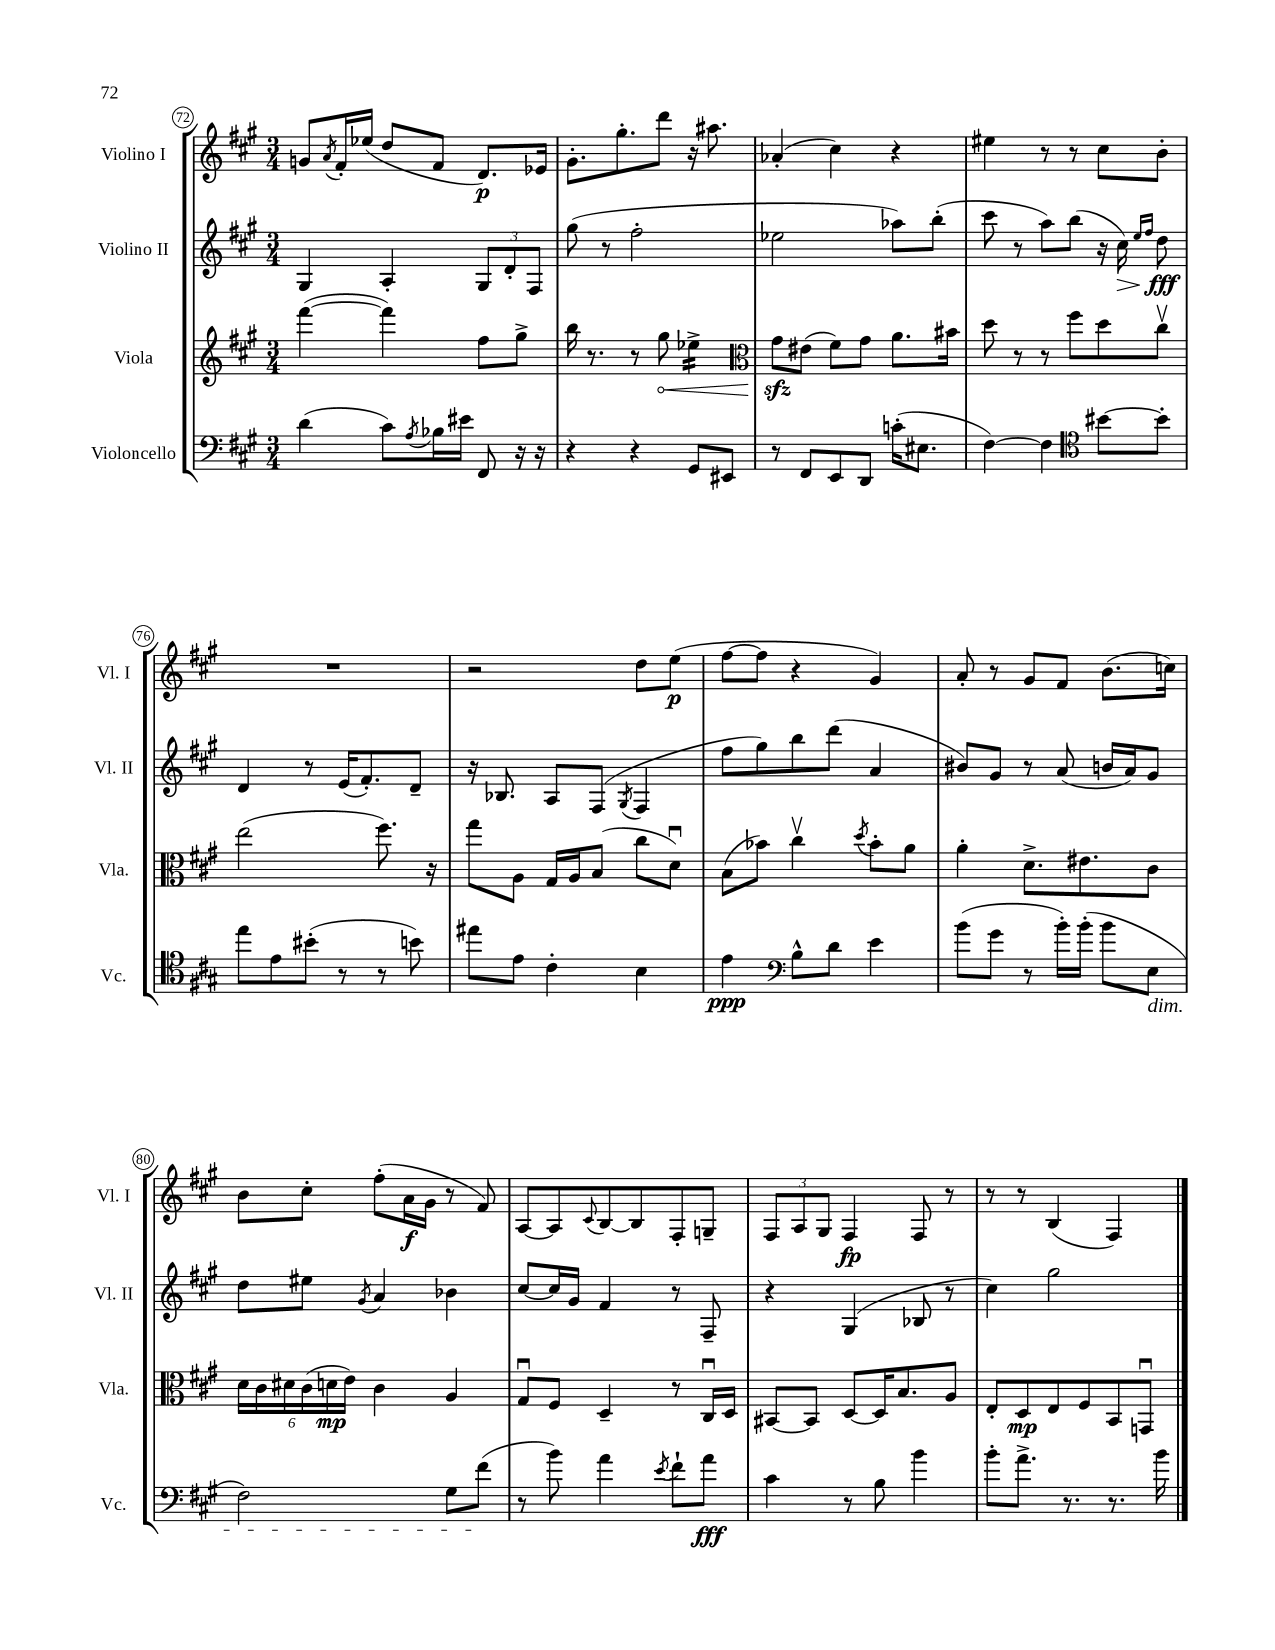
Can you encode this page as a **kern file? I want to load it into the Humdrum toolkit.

**kern	**kern	**kern	**kern
*staff4	*staff3	*staff2	*staff1
*clefF4	*clefG2	*clefG2	*clefG2
*k[f#c#g#]	*k[f#c#g#]	*k[f#c#g#]	*k[f#c#g#]
*M3/4	*M3/4	*M3/4	*M3/4
(4d\	([4fff#\	4G#/	8g/L
.	.	.	8qa/
.	.	.	16f#'/L
.	.	.	(16ee-/JJ
8c#\L)	4fff#\])	4A'/	8dd/L
8qA/	.	.	.
16B-\L	.	.	8f#/J
16e#\JJ	.	.	.
8FF#/	8ff#\L	12G#/L	8.d/L)
.	.	12d'/	.
16r	8gg#^\J	.	.
.	.	12F#/J	.
16r	.	.	16e-/Jk
=	=	=	=
4r	16bb\	(8gg#\	8.g#'\L
.	8.r	.	.
.	.	8r	.
.	.	.	8.gg#'\
4r	8r	2ff#'\	.
.	8gg#\	.	8ddd\J
8GG#/L	4ee-^\	.	16r
.	.	.	8.aa#\
8EE#/J	.	.	.
=	=	=	=
*	*clefC3	*	*
8r	8g#\L	2ee-\	(4a-'/
8FF#/L	(8e#\J	.	.
8EE/	8f#\L)	.	4cc#\)
8DD/J	8g#\J	.	.
(16c'\LK	8.a\L	8aa-\L)	4r
8.E#\J	.	.	.
.	.	(8bb'\J	.
.	16b#\Jk	.	.
=	=	=	=
[4F#\)	8dd\	8ccc#\	4ee#\
.	8r	8r	.
4F#\]	8r	8aa\L)	8r
.	8ff#\L	(8bb\J	8r
*clefC4	*	*	*
[8b#\L	8dd\	16r	8cc#\L
.	.	16cc#\)	.
.	.	16qqee/LL	.
.	.	16qqff#/JJ	.
8b#'\]J	8cc#v\J	8dd\	8b'\J
=	=	=	=
8ee\L	(2ee\	4d/	2.r
8e\	.	.	.
(8b#'\J	.	8r	.
8r	.	(16e/LK	.
.	.	8.f#'/)	.
8r	8.ff#\)	.	.
8b\)	.	8d~/J	.
.	16r	.	.
=	=	=	=
8ee#\L	8gg#\L	16r	2r
.	.	8.B-/	.
8e\J	8A\J	.	.
4c#'\	16G#/LL	8A/L	.
.	16A/J	.	.
.	(8B/J	(8F#/J	.
.	.	8qG#/	.
4B\	8cc#\L	4F#/	8dd\L
.	8du\J)	.	(8ee\J
=	=	=	=
4e\	(8B\L	8ff#\L	[8ff#\L
.	8b-\J)	8gg#\)	8ff#\]J
*clefF4	*	*	*
8B^^\L	4cc#v\	8bb\	4r
8d\J	.	(8ddd\J	.
.	8qdd/	.	.
4e\	8b-'\L	4a/	4g#/)
.	8a\J	.	.
=	=	=	=
(8b\L	4a'\	8b#/L)	8a'/
8g#\J	.	8g#/J	8r
8r	8.d^\L	8r	8g#/L
16b'\LL)	.	(8a/	8f#/J
(16b'\JJ	8.e#\	.	.
8b\L	.	16b/LL	(8.b\L
.	.	16a/J)	.
8E\J	8c#\J	8g#/J	.
.	.	.	16cc\Jk)
=	=	=	=
2F#\)	24d\LL	8dd\L	8b\L
.	24c#\	.	.
.	24d#\	.	.
.	(24c#\	8ee#\J	8cc#'\J
.	24d\	.	.
.	24e\JJ)	.	.
.	.	8qg#/	.
.	4c#\	4a/	(8ff#'\L
.	.	.	16a\L
.	.	.	16g#\JJ
8G#\L	4A/	4b-\	8r
(8f#\J	.	.	8f#/)
=	=	=	=
8r	8G#u/L	[8cc#/L	[8A/L
8b\)	8F#/J	16cc#/]L	8A/]
.	.	16g#/JJ	.
.	.	.	8qqc#/
4a\	4D~/	4f#/	[8B/
.	.	.	8B/]
8qe/	.	.	.
8f#`\L	8r	8r	8F#'/
8a\J	16C#u/LL	8F#~/	8G~/J
.	16D/JJ	.	.
=	=	=	=
4c#\	[8BB#/L	4r	12F#/L
.	.	.	12A/
.	8BB#/]J	.	.
.	.	.	12G#/J
8r	[8D/L	(4G#/	4F#/
8B\	16D/]K	.	.
.	8.B/	.	.
4b\	.	8B-/	8F#/
.	8A/J	8r	8r
=	=	=	=
8b'\L	8E'/L	4cc#\)	8r
8.a^\J	8D/	.	8r
.	8E/	2gg#\	(4B/
8.r	.	.	.
.	8F#/	.	.
8.r	8BB/	.	4F#/)
.	8GGu/J	.	.
16b\	.	.	.
==	==	==	==
*-	*-	*-	*-
